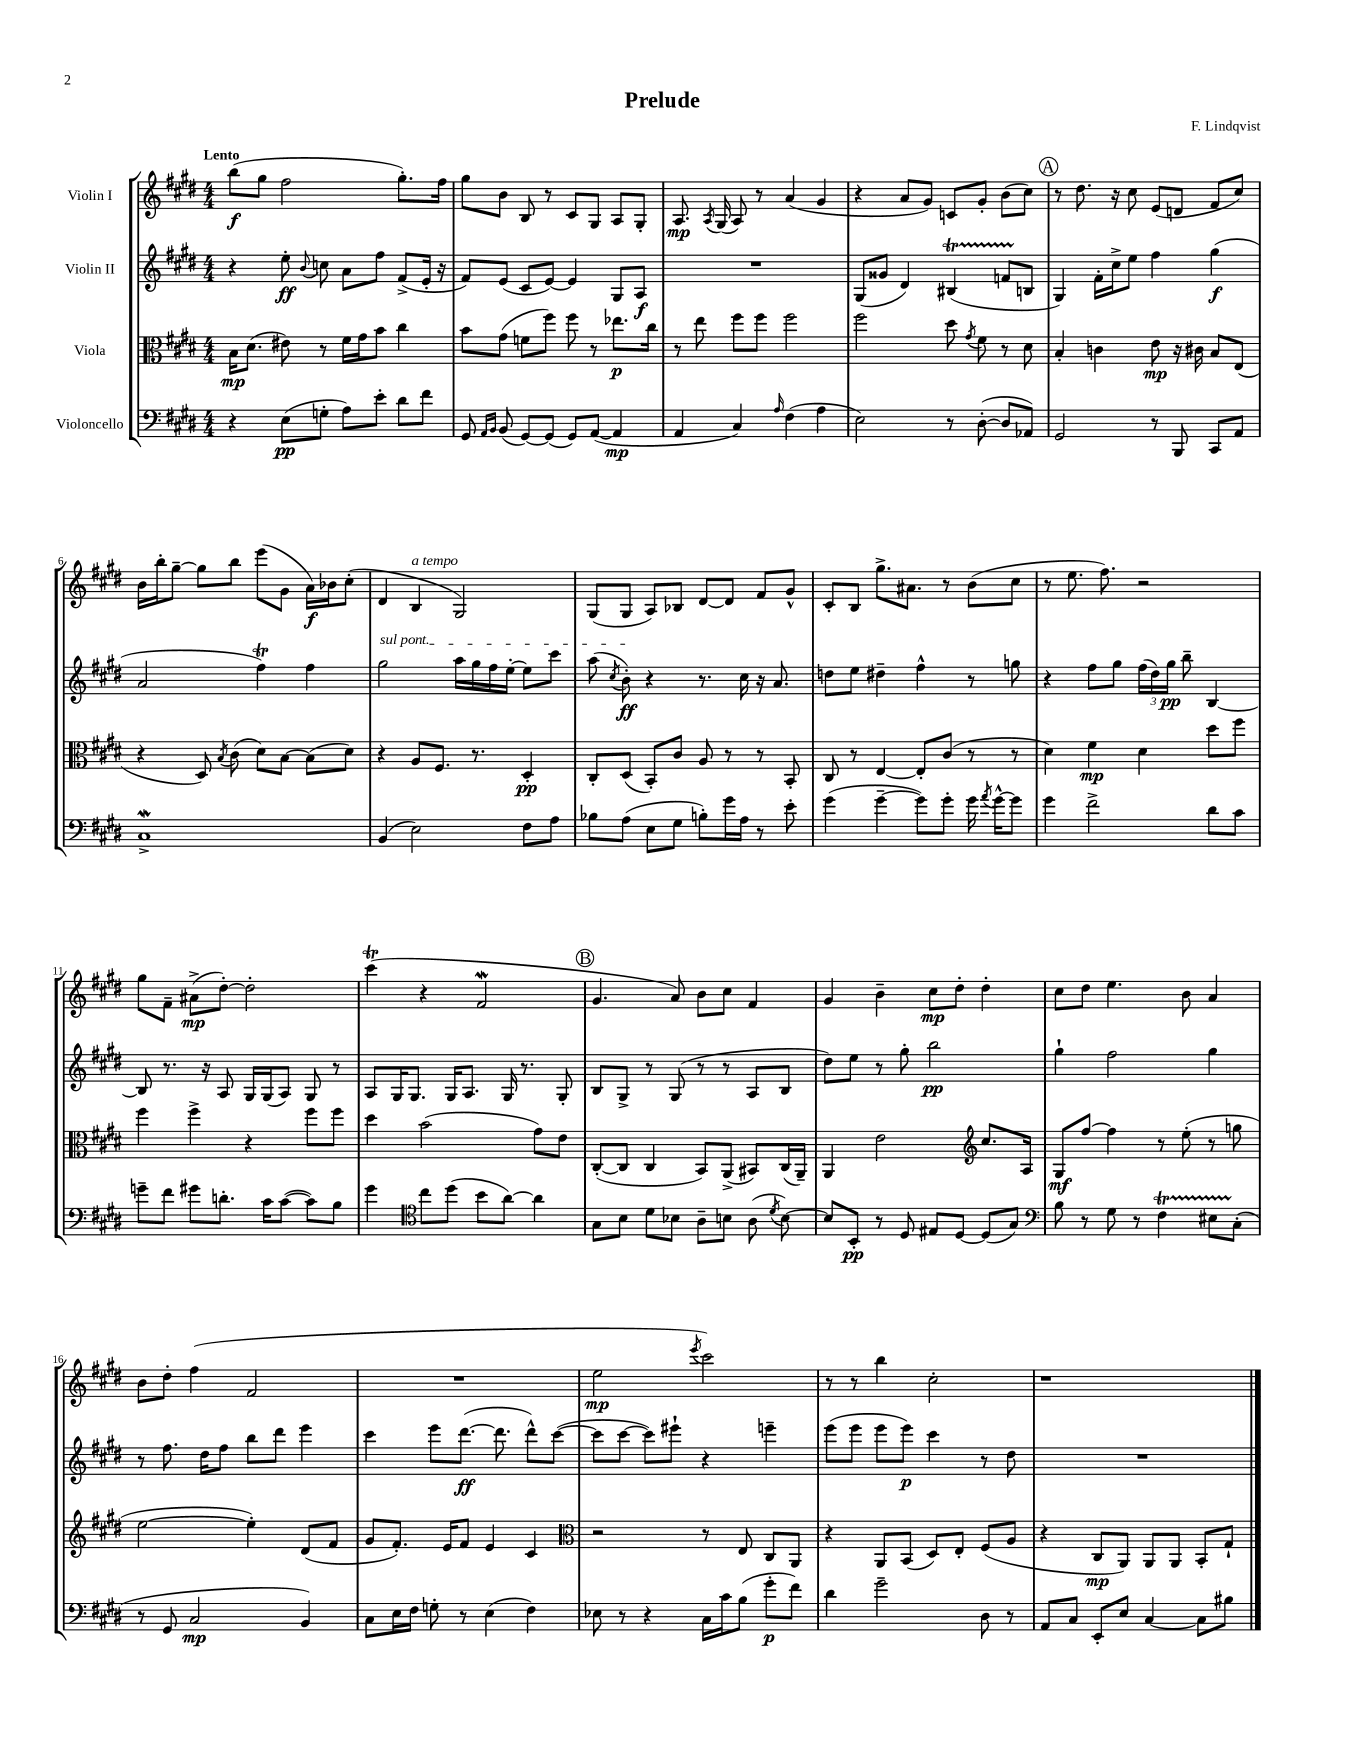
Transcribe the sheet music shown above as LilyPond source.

\header { title = "Prelude" composer = "F. Lindqvist" }
<<
\new StaffGroup <<
\new Staff = "s0" \with { instrumentName = "Violin I" } {
    \clef treble \key e \major \numericTimeSignature \time 4/4 \tempo "Lento"
    \autoBeamOff b''8[\f( gis''8] fis''2 gis''8.[-.) fis''16] |
    gis''8[ b'8] b8 r8 cis'8[ gis8] a8[ gis8]-. |
    a8.\mp \acciaccatura { a8 } gis16( a8) r8 a'4( gis'4 |
    r4 a'8[ gis'8]) c'8[ gis'8]-. b'8[( cis''8]) |
    \mark \markup { \circle "A" } r8 dis''8. r16 cis''8 e'8[( d'8] fis'8[ cis''8]) |
    b'16[ b''16-. gis''8]~-- gis''8[ b''8] e'''8[( gis'8] a'16[\f) bes'16 cis''8]-.( |
    dis'4 b4^\markup { \italic "a tempo" } gis2) |
    gis8[( gis8] a8[) bes8] dis'8[~ dis'8] fis'8[ gis'8]-^ |
    cis'8[-. b8] gis''8.[-> ais'8.] r8 b'8[( cis''8] |
    r8 e''8. fis''8.) r2 |
    gis''8[ fis'8]-- ais'8[->\mp( dis''8]~-.) dis''2-. |
    cis'''4\trill( r4 fis'2\mordent |
    \mark \markup { \circle "B" } gis'4. a'8) b'8[ cis''8] fis'4 |
    gis'4 b'4-- cis''8[\mp dis''8]-. dis''4-. |
    cis''8[ dis''8] e''4. b'8 a'4 |
    b'8[ dis''8]-. fis''4( fis'2 |
    R1 |
    e''2\mp \acciaccatura { e'''8 } cis'''2) |
    r8 r8 b''4 cis''2-. |
    r1 \bar "|." |
}
\new Staff = "s1" \with { instrumentName = "Violin II" } {
    \clef treble \key e \major \numericTimeSignature \time 4/4
    \autoBeamOff r4 e''8-.\ff \appoggiatura { b'8 } c''8 a'8[ fis''8] fis'8[->( e'16]-. r16 |
    fis'8[) e'8]( cis'8[ e'8]~) e'4 gis8[ a8]\f |
    R1 |
    gis8[( gisis'8] dis'4) bis4\startTrillSpan( f'8[ b8]\stopTrillSpan |
    \mark \markup { \circle "A" } gis4) fis'16[-. cis''16-> e''8] fis''4 gis''4\f( |
    a'2 fis''4\trill) fis''4 |
    \once \override TextSpanner.bound-details.left.text = \markup { \italic "sul pont." } gis''2\startTextSpan a''16[ gis''16 fis''16 e''16]~-. e''8[ cis'''8] |
    a''8( \acciaccatura { cis''8 } b'8-.\ff\stopTextSpan) r4 r8. cis''16 r16 a'8. |
    d''8[ e''8] dis''4-- fis''4-^ r8 g''8 |
    r4 fis''8[ gis''8] \tuplet 3/2 { fis''16[( dis''16) gis''16]\pp } b''8-- b4~ |
    b8 r8. r16 a8 gis16[ gis16( a8]) gis8 r8 |
    a8[ gis16 gis8.] gis16[ a8.] gis16 r8. gis8-. |
    \mark \markup { \circle "B" } b8[ gis8]-> r8 gis8( r8 r8 a8[ b8] |
    dis''8[) e''8] r8 gis''8-. b''2\pp |
    gis''4-! fis''2 gis''4 |
    r8 fis''8. dis''16[ fis''8] b''8[ dis'''8] e'''4 |
    cis'''4 e'''8[ dis'''8.]~\ff( dis'''8. dis'''8[-^) cis'''8]~( |
    cis'''8[ cis'''8]~ cis'''8[) eis'''8]-! r4 e'''4-- |
    e'''8[( e'''8] e'''8[ e'''8]\p) cis'''4 r8 dis''8 |
    R1 \bar "|." |
}
\new Staff = "s2" \with { instrumentName = "Viola" } {
    \clef alto \key e \major \numericTimeSignature \time 4/4
    \autoBeamOff b16[\mp dis'8.]( eis'8) r8 fis'16[ gis'16 b'8] cis''4 |
    b'8[ gis'8]( f'8[ fis''8]) fis''8 r8 ees''8.[\p cis''16] |
    r8 e''8 fis''8[ fis''8] fis''2 |
    fis''2 dis''8 \acciaccatura { gis'8 } fis'8 r8 dis'8 |
    \mark \markup { \circle "A" } b4-. c'4 e'8\mp r16 cis'16 b8[ e8]( |
    r4 dis8) \acciaccatura { b8 } cis'8( dis'8[) b8]~ b8[( dis'8]) |
    r4 a8[ fis8.] r8. dis4-.\pp |
    cis8[-. dis8]( b,8[-.) cis'8] a8 r8 r8 b,8-. |
    cis8 r8 e4~ e8[-. cis'8]( r8 r8 |
    dis'4) fis'4\mp dis'4 dis''8[ fis''8] |
    fis''4 fis''4-> r4 fis''8[ fis''8] |
    dis''4 b'2( gis'8[) e'8] |
    \mark \markup { \circle "B" } cis8[~-.( cis8] cis4 b,8[) a,8]->( bis,8[) cis16( a,16]--) |
    a,4 e'2 \clef treble cis''8.[ a16] |
    gis8[\mf fis''8]~ fis''4 r8 e''8-.( r8 g''8 |
    e''2~ e''4-.) dis'8[( fis'8] |
    gis'8[ fis'8.]-.) e'16[ fis'8] e'4 cis'4 |
    \clef alto r2 r8 e8 cis8[ a,8] |
    r4 a,8[ b,8]( dis8[) e8]-. fis8[( a8] |
    r4 cis8[\mp a,8]) a,8[ a,8] b,8[-. gis8]-! \bar "|." |
}
\new Staff = "s3" \with { instrumentName = "Violoncello" } {
    \clef bass \key e \major \numericTimeSignature \time 4/4
    \autoBeamOff r4 e8[\pp( g8]-. a8[) e'8]-. dis'8[ fis'8] |
    gis,8 \grace { a,16[ b,16] } b,8( gis,8[~) gis,8]( gis,8[) a,8]~( a,4\mp |
    a,4 cis4) \grace { a16 } fis4( a4 |
    e2) r8 dis8~-.( dis8[ aes,8]) |
    \mark \markup { \circle "A" } gis,2 r8 b,,8 cis,8[ a,8] |
    cis1->\mordent |
    b,4( e2) fis8[ a8] |
    bes8[ a8]( e8[ gis8] b8[-.) gis'16 a16] r8 e'8-. |
    gis'4( gis'4~-- gis'8[) gis'8]-. gis'16 \acciaccatura { a'8 } gis'16[~-^ gis'8] |
    gis'4 fis'2-> dis'8[ cis'8] |
    g'8[-- fis'8] gis'8[ d'8.]-. cis'16[ cis'8]~( cis'8[) b8] |
    gis'4 \clef tenor cis''8[ dis''8]( b'8[ a'8]~) a'4 |
    \mark \markup { \circle "B" } gis8[ b8] dis'8[ bes8] a8[-- b8] a8( \acciaccatura { dis'8 } b8~) |
    b8[ b,8]-.\pp r8 dis8 eis8[ dis8]~ dis8[( gis8]) |
    \clef bass b8 r8 gis8 r8 fis4\startTrillSpan eis8[ cis8]-.\stopTrillSpan( |
    r8 gis,8 cis2\mp b,4) |
    cis8[ e16 fis16] g8-. r8 e4( fis4) |
    ees8 r8 r4 cis16[ cis'16 b8]( gis'8[-.\p fis'8]) |
    dis'4 gis'2-- dis8 r8 |
    a,8[ cis8] e,8[-. e8] cis4~ cis8[ bis8] \bar "|." |
}
>>
>>
